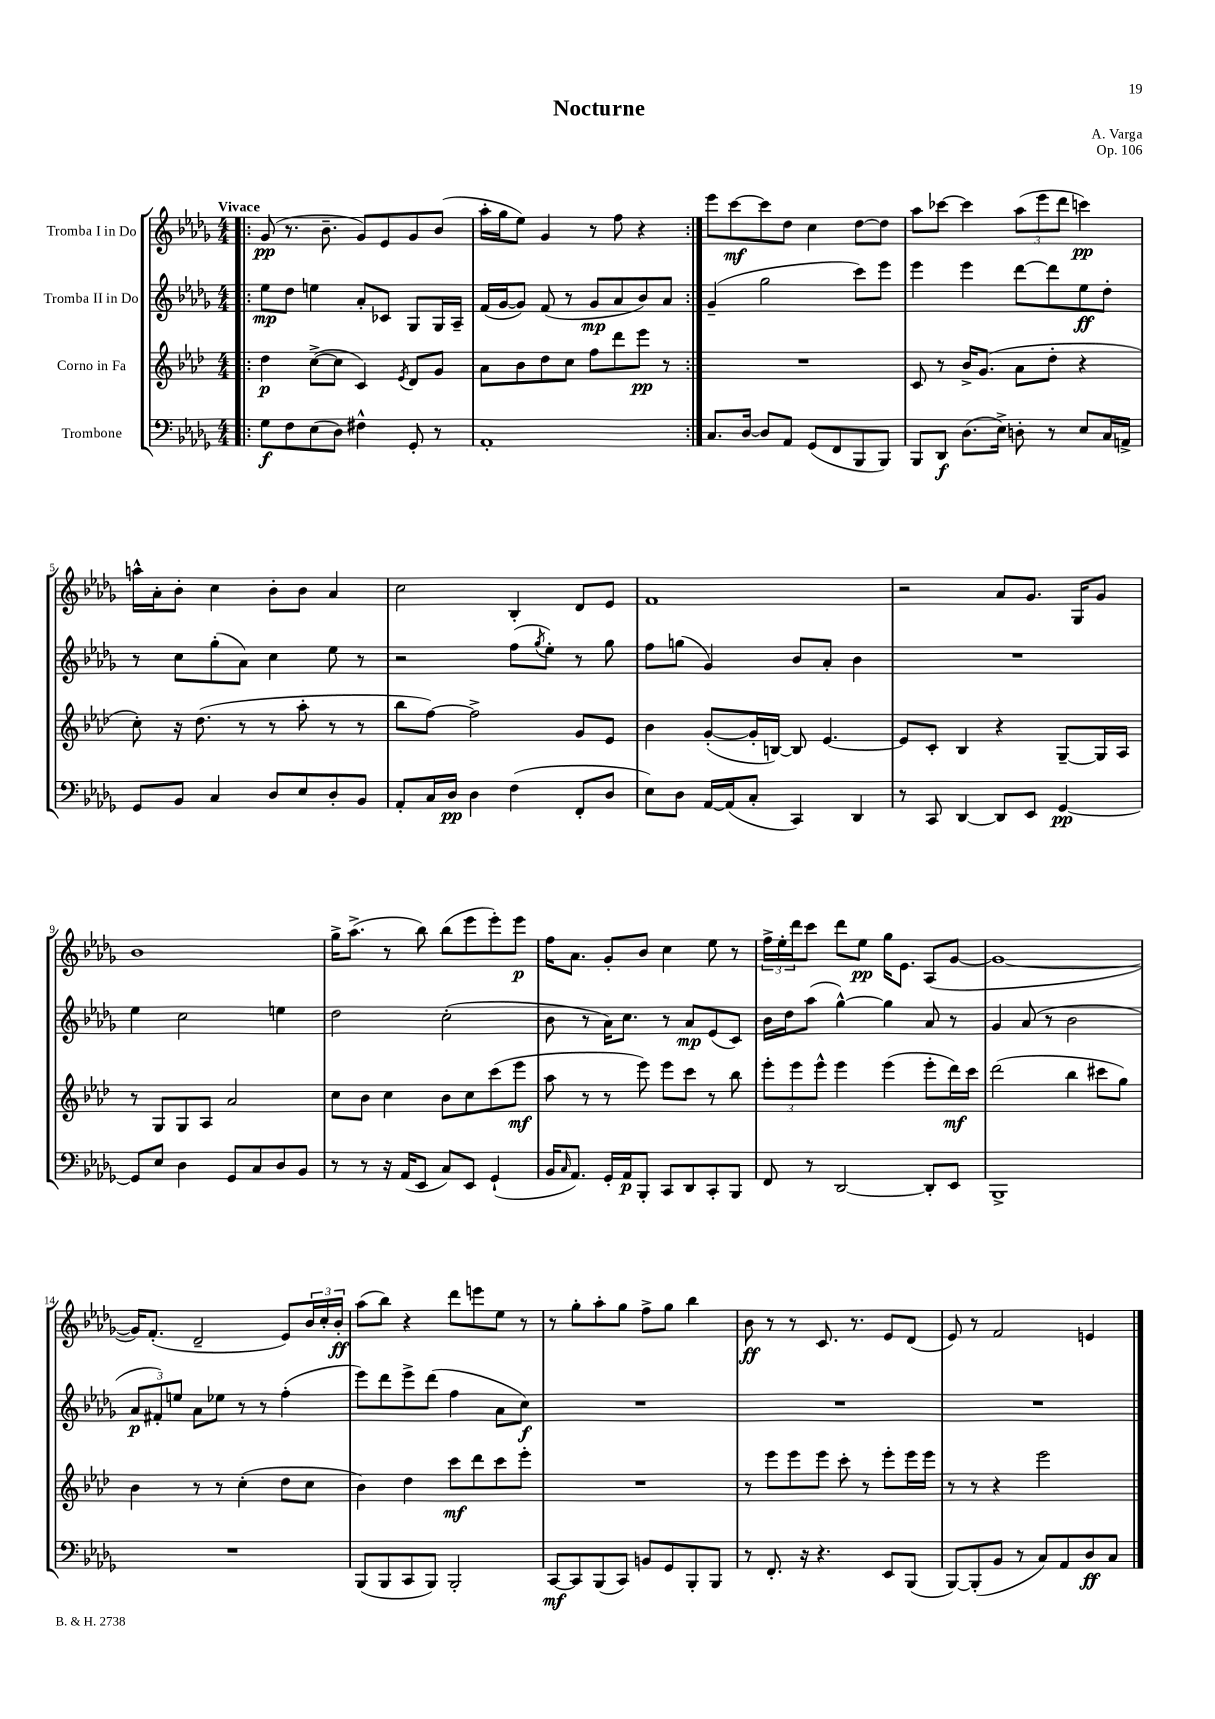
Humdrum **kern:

**kern	**kern	**kern	**kern
*staff4	*staff3	*staff2	*staff1
*clefF4	*clefG2	*clefG2	*clefG2
*k[b-e-a-d-g-]	*k[b-e-a-d-]	*k[b-e-a-d-g-]	*k[b-e-a-d-g-]
*M4/4	*M4/4	*M4/4	*M4/4
=!|:	=!|:	=!|:	=!|:
8G-	4dd-	8ee-	(8g-
8F	.	8dd-	8.r
(8E-	([8cc^	4ee	.
.	.	.	8.b-~
8D-)	8cc]	.	.
4F#^^	4c)	8a-'	8g-)
.	.	8c-	8e-
.	8qe-	.	.
8GG-'	8d-	8G-	8g-
8r	8g	16G-	(8b-
.	.	16A-~	.
=	=	=	=
1AA-'	8a-	(16f	16aa-'
.	.	[16g-	16gg-
.	8b-	8g-])	8ee-)
.	8dd-	(8f	4g-
.	8cc	8r	.
.	8ff	8g-	8r
.	8ddd-	8a-	8ff
.	8eee-	8b-)	4r
.	8r	8a-	.
=:|!	=:|!	=:|!	=:|!
8.C	1r	(4g-~	8eee-
.	.	.	[8ccc
[16D-	.	.	.
8D-]	.	2gg-	8ccc]
8AA-	.	.	8dd-
(8GG-	.	.	4cc
8FF	.	.	.
8BBB-	.	8ccc)	[8dd-
8BBB-)	.	8eee-	8dd-]
=	=	=	=
8BBB-	8c	4eee-	8aa-
8DD-	8r	.	[8ccc-
(8.D-	16b-^	4eee-	4ccc-]
.	(8.g	.	.
16E-^)	.	.	.
8D'	8a-	[8ddd-	(12aa-
.	.	.	12eee-
8r	8dd-'	8ddd-]	.
.	.	.	12ddd-
8E-	4r	8ee-	4ccc)
16C	.	8dd-'	.
16AA^	.	.	.
=	=	=	=
8GG-	8cc')	8r	16aa^^
.	.	.	16a-'
8BB-	16r	8cc	8b-'
.	(8.dd-	.	.
4C	.	(8gg-'	4cc
.	8r	8a-)	.
8D-	8r	4cc	8b-'
8E-	8aa-'	.	8b-
8D-'	8r	8ee-	4a-
8BB-	8r	8r	.
=	=	=	=
8AA-'	8bb-	2r	2cc
16C	[8ff)	.	.
16D-	.	.	.
4D-	2ff^]	.	.
(4F	.	(8ff	4B-'
.	.	8qgg-	.
.	.	8ee-')	.
8FF'	8g	8r	8d-
8D-	8e-	8gg-	8e-
=	=	=	=
8E-)	4b-	8ff	1f
8D-	.	(8gg	.
[16AA-	([8g'	4g-)	.
(16AA-]	.	.	.
8C'	16g']	.	.
.	[16B)	.	.
4CC)	8B]	8b-	.
.	[4.e-	8a-'	.
4DD-	.	4b-	.
=	=	=	=
8r	8e-]	1r	2r
8CC	8c'	.	.
[4DD-	4B-	.	.
8DD-]	4r	.	8a-
8EE-	.	.	8.g-
[4GG-	[8G~	.	.
.	.	.	16G-
.	16G]	.	8g-
.	16A-	.	.
=	=	=	=
8GG-]	8r	4ee-	1b-
8E-	8G	.	.
4D-	8G	2cc	.
.	8A-	.	.
8GG-	2a-	.	.
8C	.	.	.
8D-	.	4ee	.
8BB-	.	.	.
=	=	=	=
8r	8cc	2dd-	16gg-^
.	.	.	(8.aa-^
8r	8b-	.	.
16r	4cc	.	8r
(16AA-	.	.	.
8EE-	.	.	8bb-)
8C)	8b-	(2cc'	(8bb-
8EE-	8cc	.	8eee-
(4GG-`	(8ccc	.	8eee-')
.	8eee-	.	8eee-
=	=	=	=
16BB-	8aa-	8b-	16ff
16qqC	.	.	.
8.AA-)	.	.	8.a-
.	8r	8r	.
16GG-'	8r	16a-)	8g-'
16AA-	.	8.cc	.
8BBB-'	8eee-)	.	8b-
8CC	8eee-	8r	4cc
8DD-	8ccc	8a-	.
8CC'	8r	(8e-	8ee-
8BBB-	8bb-	8c)	8r
=	=	=	=
8FF	12eee-'	16b-	24ff^
.	.	.	24ee-'
.	.	16dd-	.
.	12eee-	.	24ddd-
8r	.	(8aa-	8ccc
.	12eee-^^	.	.
[2DD-	4eee-	[4gg-^^)	8ddd-
.	.	.	8ee-
.	(4eee-	4gg-]	16gg-
.	.	.	8.e-
8DD-']	8eee-'	8a-	(8A-
8EE-	16ddd-)	8r	[8g-
.	16ccc	.	.
=	=	=	=
1BBB-^	(2ddd-	4g-	1g-_
.	.	(8a-	.
.	.	8r	.
.	4bb-	2b-	.
.	8ccc#	.	.
.	8gg)	.	.
=	=	=	=
1r	4b-	12a-	16g-])
.	.	.	(8.f'
.	.	12f#')	.
.	.	12ee	.
.	8r	8a-	2d-~
.	8r	8ee-	.
.	(4cc'	8r	.
.	.	8r	.
.	8dd-	(4ff'	8e-)
.	8cc	.	24b-
.	.	.	24cc'
.	.	.	24b-'
=	=	=	=
(8BBB-	4b-)	8eee-)	(8aa-
8BBB-	.	8ddd-	8bb-)
8CC	4dd-	8eee-^	4r
8BBB-)	.	(8ddd-	.
2BBB-'	8ccc	4ff	8ddd-
.	8ddd-	.	8eee
.	8ccc	8a-	8ee-
.	8eee-'	8cc)	8r
=	=	=	=
[8CC	1r	1r	8r
8CC]	.	.	8gg-'
(8BBB-	.	.	8aa-'
8CC)	.	.	8gg-
8BB	.	.	8ff^
8GG-	.	.	8gg-
8BBB-'	.	.	4bb-
8BBB-	.	.	.
=	=	=	=
8r	8r	1r	8b-
8.FF'	8eee-	.	8r
.	8eee-	.	8r
16r	.	.	.
4.r	8eee-	.	8.c
.	8ccc'	.	.
.	.	.	8.r
.	8r	.	.
8EE-	8eee-'	.	8e-
(8BBB-	16eee-	.	(8d-
.	16eee-	.	.
=	=	=	=
[8BBB-)	8r	1r	8e-)
(8BBB-']	8r	.	8r
8BB-	4r	.	2f
8r	.	.	.
8C)	2eee-	.	.
8AA-	.	.	.
8D-	.	.	4e
8C	.	.	.
==	==	==	==
*-	*-	*-	*-
